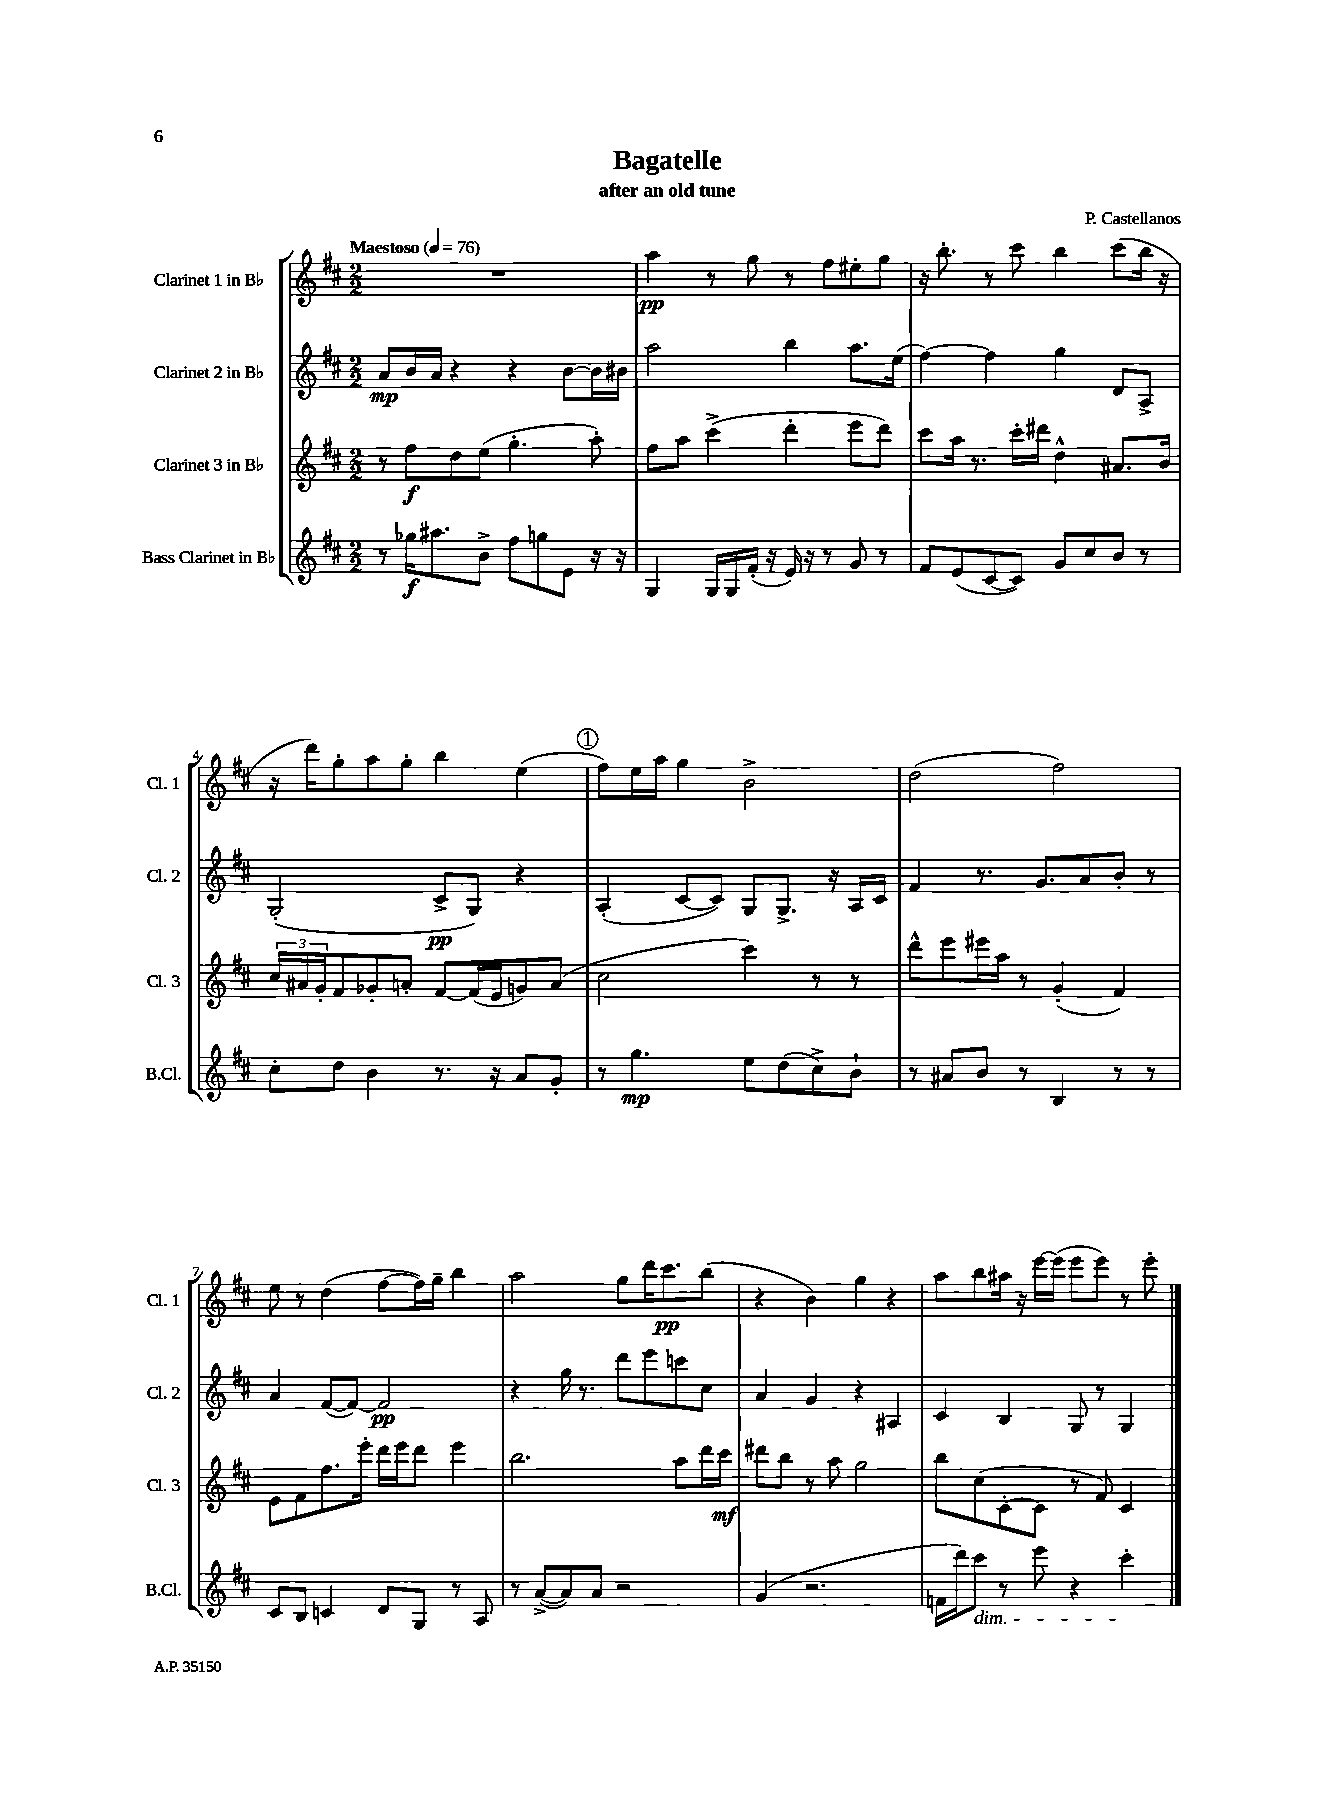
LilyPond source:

\header { title = "Bagatelle" composer = "P. Castellanos" subtitle = "after an old tune" }
<<
\new StaffGroup <<
\new Staff = "s0" \with { instrumentName = "Clarinet 1 in Bb" shortInstrumentName = "Cl. 1" } {
    \clef treble \key d \major \numericTimeSignature \time 2/2 \tempo "Maestoso" 4 = 76
    R1 |
    a''4\pp r8 g''8 r8 fis''8 eis''8-. g''8 |
    r16 b''8.-. r8 cis'''8 b''4 cis'''8( b''16 r16 |
    r16 d'''16) g''8-. a''8 g''8-. b''4 e''4( |
    \mark \markup { \circle "1" } fis''8) e''16 a''16 g''4 b'2-> |
    d''2( fis''2) |
    e''8 r8 d''4( fis''8~ fis''16) g''16-- b''4 |
    a''2 g''8 d'''16 cis'''8.\pp b''8( |
    r4 b'4) g''4 r4 |
    a''8 b''8 ais''16 r16 e'''16~ e'''16( e'''8 e'''8) r8 e'''8-. \bar "|." |
}
\new Staff = "s1" \with { instrumentName = "Clarinet 2 in Bb" shortInstrumentName = "Cl. 2" } {
    \clef treble \key d \major \numericTimeSignature \time 2/2
    a'8\mp b'16 a'16 r4 r4 b'8~ b'16 bis'16 |
    a''2 b''4 a''8. e''16( |
    fis''4~) fis''4 g''4 d'8 a8-> |
    g2-.( cis'8->\pp g8) r4 |
    \mark \markup { \circle "1" } a4-.( cis'8~ cis'8) g8 g8.-> r16 a16 cis'16 |
    fis'4 r8. g'8. a'8 b'8-. r8 |
    a'4 fis'8~( fis'8~) fis'2\pp |
    r4 g''16 r8. d'''8 e'''8 c'''8 cis''8 |
    a'4 g'4 r4 ais4 |
    cis'4 b4 g8 r8 g4 \bar "|." |
}
\new Staff = "s2" \with { instrumentName = "Clarinet 3 in Bb" shortInstrumentName = "Cl. 3" } {
    \clef treble \key d \major \numericTimeSignature \time 2/2
    r8 fis''8\f d''8 e''8( g''4.-. a''8-.) |
    fis''8 a''8 cis'''4->( d'''4-. e'''8 d'''8) |
    cis'''8 a''16 r8. cis'''16-. dis'''16 d''4-^ ais'8. b'16 |
    \tuplet 3/2 { cis''16 ais'16 g'16-. } fis'8 ges'8-. a'8-. fis'8~ fis'16( e'16 g'8) a'8( |
    \mark \markup { \circle "1" } cis''2 cis'''4) r8 r8 |
    d'''8-^ e'''8 eis'''16 a''16 r8 g'4-.( fis'4) |
    e'8 fis'8 fis''8. e'''16-. d'''16 e'''16 d'''8 e'''4 |
    b''2. a''8 d'''16 cis'''16\mf |
    dis'''8 b''8 r8 a''8 g''2 |
    b''8 cis''8( cis'8~-. cis'8 r8 fis'8) cis'4 \bar "|." |
}
\new Staff = "s3" \with { instrumentName = "Bass Clarinet in Bb" shortInstrumentName = "B.Cl." } {
    \clef treble \key d \major \numericTimeSignature \time 2/2
    r8 ges''16\f ais''8. b'8-> fis''8 g''8 e'8 r16 r16 |
    g4 g16 g16 fis'16-.( r16 e'16) r16 r8 g'8 r8 |
    fis'8 e'8( cis'8~ cis'8) g'8 cis''8 b'8 r8 |
    cis''8-. d''8 b'4 r8. r16 a'8 g'8-. |
    \mark \markup { \circle "1" } r8 g''4.\mp e''8 d''8( cis''8->) b'8-! |
    r8 ais'8 b'8 r8 b4 r8 r8 |
    cis'8 b8 c'4 d'8 g8 r8 a8 |
    r8 a'8~->( a'8) a'8 r2 |
    g'4( r2. |
    f'16 d'''16) cis'''8\dim r8 e'''8 r4 cis'''4-.\! \bar "|." |
}
>>
>>
